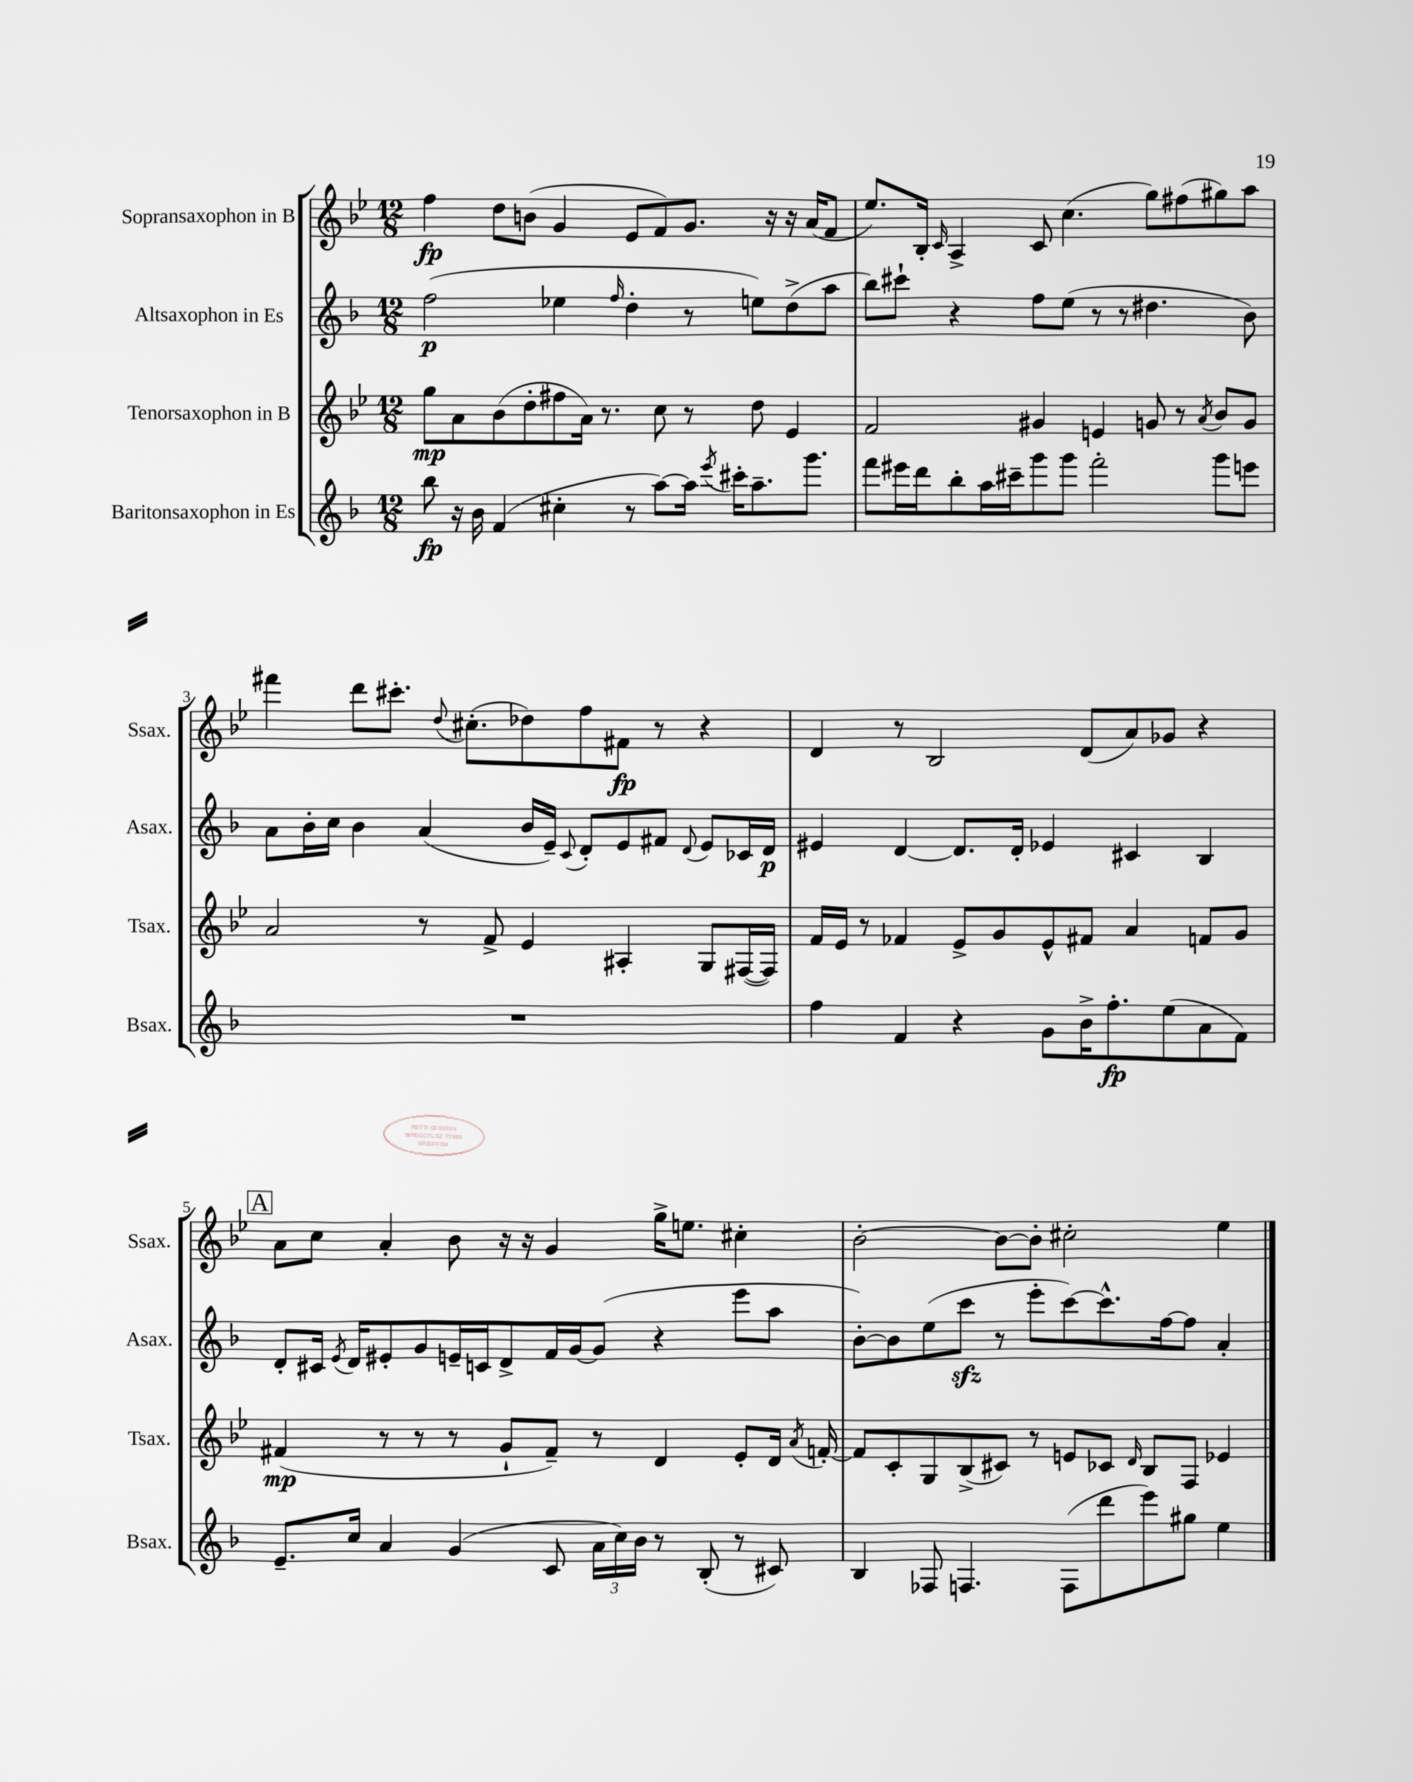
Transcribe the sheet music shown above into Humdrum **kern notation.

**kern	**dynam	**kern	**dynam	**kern	**dynam	**kern	**dynam
*part4	*part4	*part3	*part3	*part2	*part2	*part1	*part1
*staff4	*staff4	*staff3	*staff3	*staff2	*staff2	*staff1	*staff1
*I"Baritonsaxophon in Es	*	*I"Tenorsaxophon in B	*	*I"Altsaxophon in Es	*	*I"Sopransaxophon in B	*
*I'Bsax.	*	*I'Tsax.	*	*I'Asax.	*	*I'Ssax.	*
*clefG2	*	*clefG2	*	*clefG2	*	*clefG2	*
*k[b-]	*	*k[b-e-]	*	*k[b-]	*	*k[b-e-]	*
*M12/8	*	*M12/8	*	*M12/8	*	*M12/8	*
=1	=1	=1	=1	=1	=1	=1	=1
8bb-\	fp	8gg\L	mp	(2ff\	p	4ff\	fp
16r	.	8a\	.	.	.	.	.
16b-\	.	.	.	.	.	.	.
(4f/	.	(8b-\	.	.	.	8dd\L	.
.	.	8dd'\	.	.	.	(8bn\J	.
4cc#X'\	.	8ff#X\	.	4ee-X\	.	4g/	.
.	.	16a\Jk)	.	.	.	.	.
.	.	8.r	.	.	.	.	.
.	.	.	.	16qqff/	.	.	.
8r	.	.	.	4dd'\	.	8e-/L	.
[8aa\L)	.	8cc\	.	.	.	8f/)	.
16aa\Jk]	.	8r	.	8r	.	8.g/J	.
8qeee/	.	.	.	.	.	.	.
16ccc#X'\KL	.	.	.	.	.	.	.
8.aa~\	.	8dd\	.	8een\L)	.	.	.
.	.	.	.	.	.	16r	.
.	.	4e-/	.	(8dd^\	.	16r	.
8.ggg\J	.	.	.	.	.	(16a/KL	.
.	.	.	.	8aa\J	.	8f/J	.
=2	=2	=2	=2	=2	=2	=2	=2
8fff\L	.	2f/	.	8bb-\L)	.	8.ee-/L)	.
16eee#X\L	.	.	.	8ccc#X`\J	.	.	.
16ddd\J	.	.	.	.	.	16B-'/Jk	.
.	.	.	.	.	.	16qqc/	.
8bb-'\	.	.	.	4r	.	4A^/	.
16aa\L	.	.	.	.	.	.	.
16ccc#X~\J	.	.	.	.	.	.	.
8ggg\	.	4g#X/	.	8ff\L	.	8c/	.
8ggg\J	.	.	.	(8ee\J	.	(4.cc\	.
2fff'\	.	4en/	.	8r	.	.	.
.	.	.	.	8r	.	.	.
.	.	8gn/	.	4.dd#X\	.	8gg\L)	.
.	.	8r	.	.	.	(8ff#X\	.
.	.	8qa/	.	.	.	.	.
8ggg\L	.	8b-/L	.	.	.	8gg#X\)	.
8eeen\J	.	8g/J	.	8b-\)	.	8aa\J	.
!!LO:LB:g=z
=3	=3	=3	=3	=3	=3	=3	=3
1.r	.	2a/	.	8a\L	.	4fff#X\	.
.	.	.	.	16b-'\L	.	.	.
.	.	.	.	16cc\JJ	.	.	.
.	.	.	.	4b-\	.	8ddd\L	.
.	.	.	.	.	.	8.ccc#X'\J	.
.	.	8r	.	(4a/	.	.	.
.	.	.	.	.	.	8qqdd/	.
.	.	.	.	.	.	(8.cc#X'\L	.
.	.	8f^/	.	.	.	.	.
.	.	4e-/	.	16b-/LL	.	8dd-X\)	.
.	.	.	.	16e~/JJ)	.	.	.
.	.	.	.	8qqc/	.	.	.
.	.	.	.	8d'/L	.	8ff\	.
.	.	4A#X'/	.	8e/	.	8f#X\J	fp
.	.	.	.	8f#X/J	.	8r	.
.	.	.	.	8qqd/	.	.	.
.	.	8G/L	.	8e/L	.	4r	.
.	.	([16F#X/L	.	16c-X/L	.	.	.
.	.	16F#/JJ])	.	16d/JJ	p	.	.
=4	=4	=4	=4	=4	=4	=4	=4
4ff\	.	16f/LL	.	4e#X/	.	4d/	.
.	.	16e-/JJ	.	.	.	.	.
.	.	8r	.	.	.	.	.
4f/	.	4f-X/	.	[4d/	.	8r	.
.	.	.	.	.	.	2B-/	.
4r	.	8e-^/L	.	8.d/L]	.	.	.
.	.	8g/	.	.	.	.	.
.	.	.	.	16d'/Jk	.	.	.
8g\L	.	8e-^^/	.	4e-X/	.	.	.
16b-^\K	.	8f#X/J	.	.	.	(8d/L	.
8.ff'\	fp	.	.	.	.	.	.
.	.	4a/	.	4c#X/	.	8a/)	.
(8ee\	.	.	.	.	.	8g-X/J	.
8a\	.	8fn/L	.	4B-/	.	4r	.
8f\J)	.	8g/J	.	.	.	.	.
!!LO:LB:g=z
!!LO:REH:place=s1:t=A
=5	=5	=5	=5	=5	=5	=5	=5
8.e~/L	.	(4f#X/	mp	8d'/L	.	8a\L	.
.	.	.	.	16c#X/Jk	.	8cc\J	.
.	.	.	.	8qe/	.	.	.
16cc/Jk	.	.	.	16d/KL	.	.	.
4a/	.	8r	.	8e#X'/	.	4a'/	.
.	.	8r	.	8g/	.	.	.
(4g/	.	8r	.	16en~/L	.	8b-\	.
.	.	.	.	16cn/J	.	.	.
.	.	8g`/L	.	8d^/	.	16r	.
.	.	.	.	.	.	16r	.
8c/	.	8f#~/J)	.	16f/L	.	4g/	.
.	.	.	.	[16g/J	.	.	.
24a\LL	.	8r	.	(8g/J]	.	.	.
24cc\)	.	.	.	.	.	.	.
24b-\JJ	.	.	.	.	.	.	.
8r	.	4d/	.	4r	.	16gg^\KL	.
.	.	.	.	.	.	8.een\J	.
(8B-'/	.	.	.	.	.	.	.
8r	.	8e-'/L	.	8eee\L	.	4cc#X'\	.
8c#X/)	.	16d/Jk	.	8aa\J	.	.	.
.	.	8qa/	.	.	.	.	.
.	.	[16fn'/	.	.	.	.	.
=6	=6	=6	=6	=6	=6	=6	=6
4B-/	.	8f/L]	.	[8b-'\L)	.	[2b-'\	.
.	.	8c'/	.	8b-\]	.	.	.
8F-X/	.	8G/	.	(8ee\	.	.	.
4.Fn/	.	(8B-^/	.	8ccczz\J	.	.	.
.	.	8c#X/J)	.	8r	.	8b-\L_	.
.	.	8r	.	8eee'\L	.	8b-'\J]	.
(8F\L	.	8en/L	.	[8ccc\)	.	2cc#X'\	.
8ddd\	.	8c-X/J	.	8.ccc^^\]	.	.	.
.	.	16qqd/	.	.	.	.	.
8eee\)	.	8B-/L	.	.	.	.	.
.	.	.	.	[16ff\k	.	.	.
8gg#X\J	.	8F/J	.	8ff\J]	.	.	.
4ee\	.	4e-X/	.	4a'/	.	4ee-\	.
==	==	==	==	==	==	==	==
*-	*-	*-	*-	*-	*-	*-	*-
